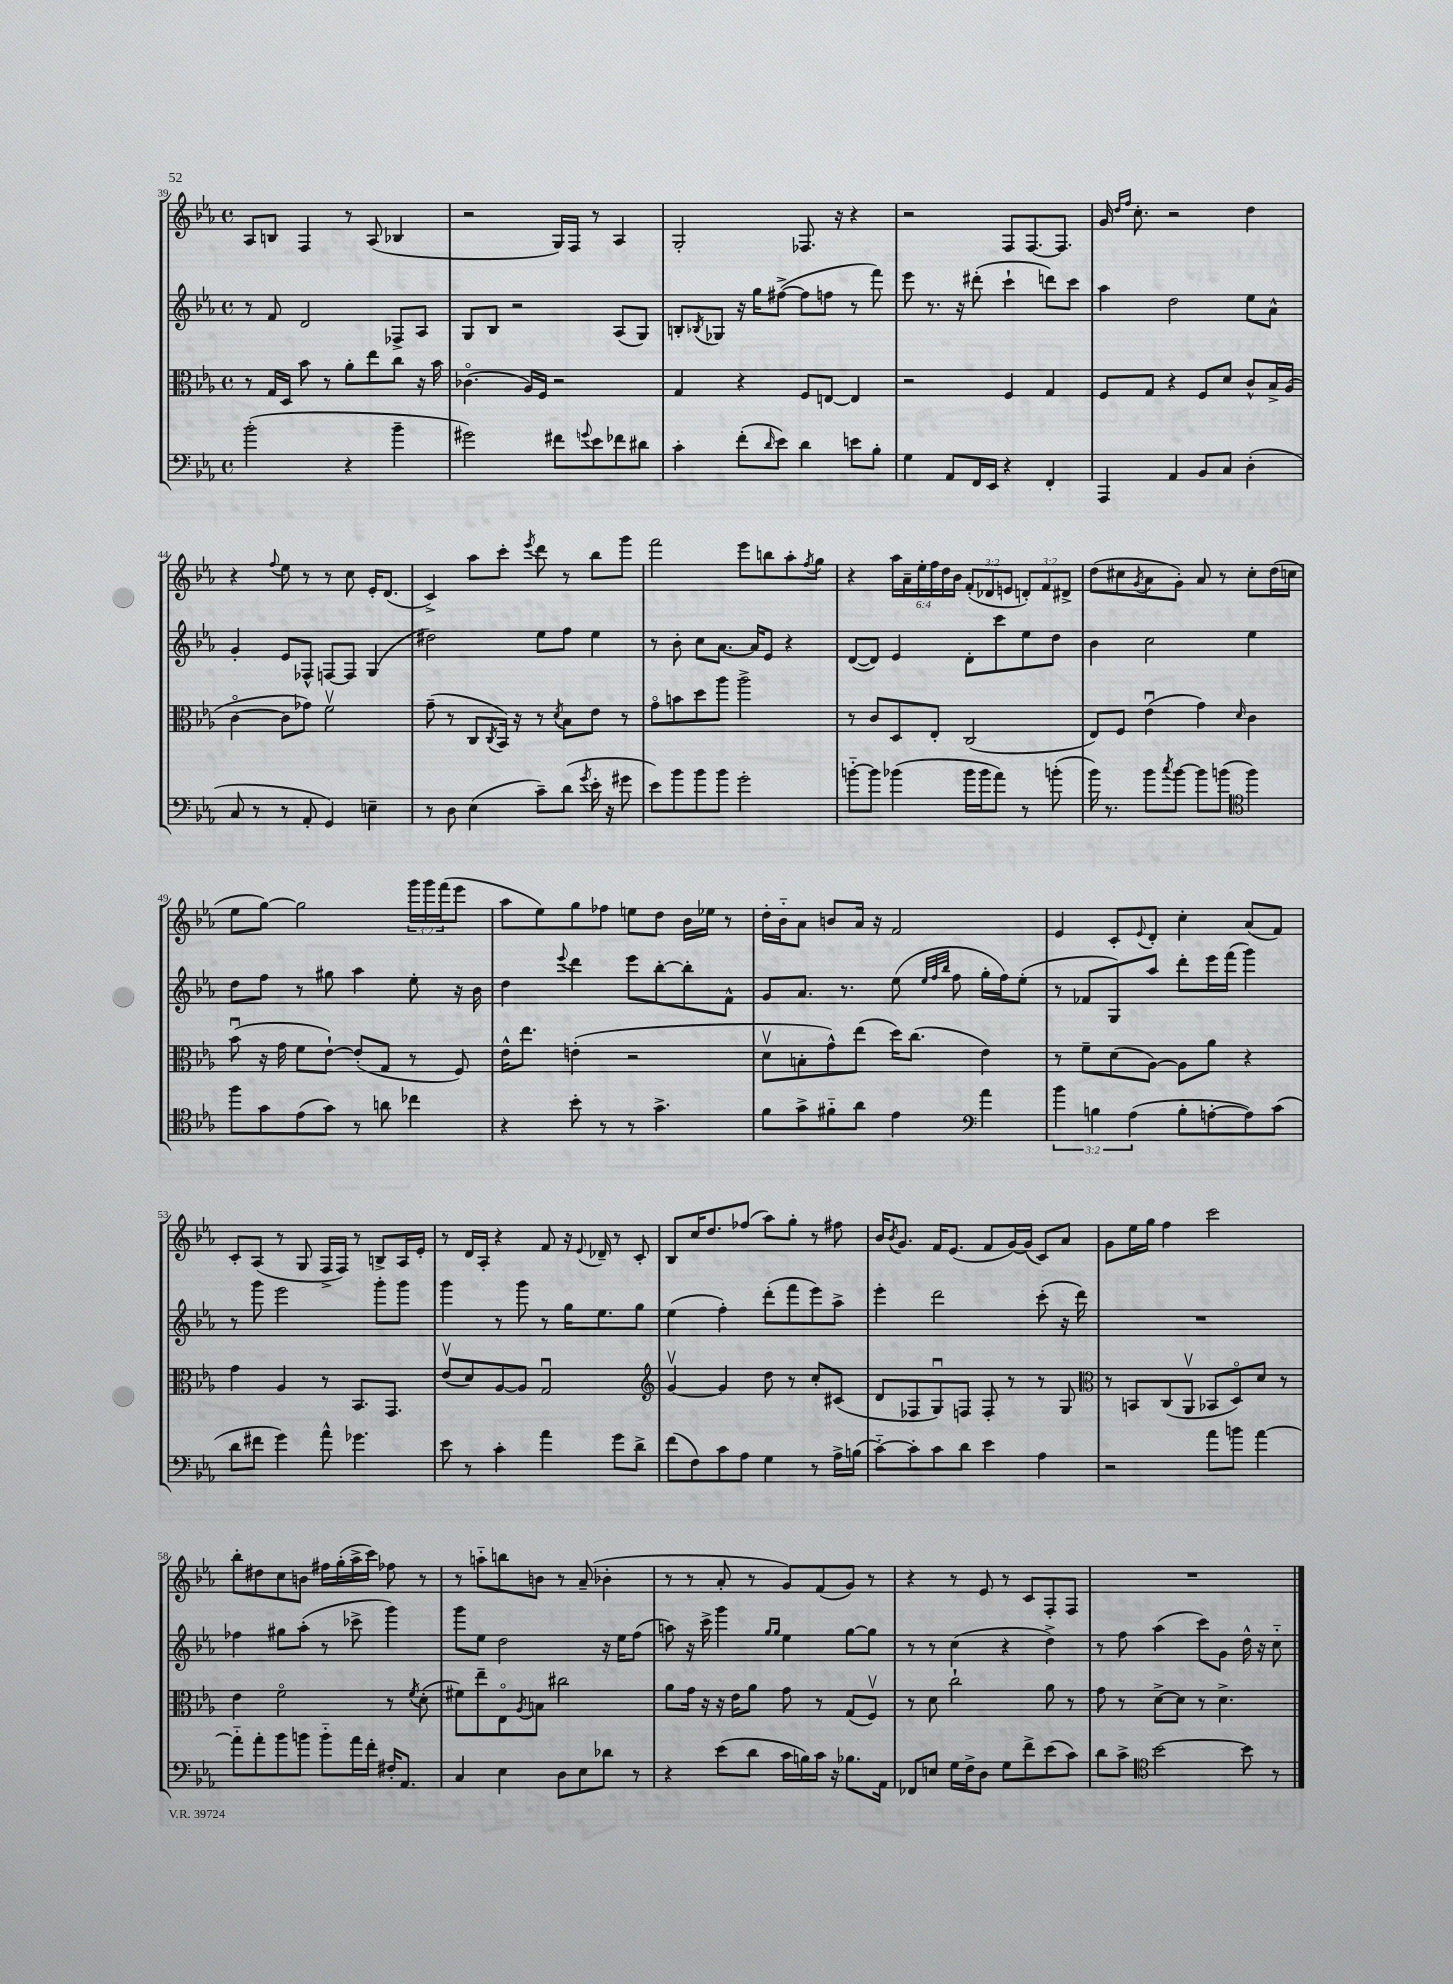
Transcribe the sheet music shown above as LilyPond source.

<<
\new StaffGroup <<
\new Staff = "s0" {
    \clef treble \key ees \major \defaultTimeSignature \time 4/4 \override Staff.TupletNumber.text = #tuplet-number::calc-fraction-text
    aes8 b8 f4 r8 aes8( bes4 |
    r2 g16) f16 r8 aes4 |
    g2-. fes8. r16 r4 |
    r2 f8 f8.~ f8. |
    g'16 \grace { d''16 f''16 } c''8.-. r2 d''4 |
    r4 \appoggiatura { f''8 } ees''8 r8 r8 c''8 ees'16-. d'8.( |
    c'4->) aes''8 c'''8-. \acciaccatura { ees'''8 } d'''8 r8 bes''8 g'''8 |
    f'''2 ees'''8 b''8 aes''8-. \acciaccatura { f''8 } g''8 |
    r4 \tuplet 6/4 { aes''16 aes'16-- ees''16-. f''16 d''16 bes'16 } \tuplet 3/2 { f'8-.( des'8 e'8 } \tuplet 3/2 { d'8-.) f'8 dis'8-> } |
    d''8( cis''8 \acciaccatura { g'8 } aes'8 g'8-.) aes'8 r8 cis''8-. d''16( c''16 |
    ees''8 g''8~) g''2 \tuplet 3/2 { g'''16 g'''16 f'''16( } ees'''8 |
    aes''8 ees''8) g''8 fes''8 e''8 d''8 bes'16 ees''16 r8 |
    d''16-. bes'16-_ aes'8 b'8 aes'16 r16 f'2 |
    ees'4 c'8-. \appoggiatura { ees'8 } d'8-. c''4-. aes'8( f'8) |
    c'8-. aes8( r8 g8 f16-> f16) r8 b8-> aes16 ees'16-. |
    r8 d'16 aes16-. r4 f'8 r16 \appoggiatura { ees'8 } des'16-- r8 c'8-. |
    bes8 c''16 d''8. fes''8( aes''8) g''8-. r8 fis''8 |
    bes'16 \acciaccatura { bes'8 } g'8. f'16 ees'8.( f'8 g'16~) g'16( c'8) aes'8 |
    g'8 ees''16 g''16 f''4 c'''2 |
    bes''8-. dis''8 c''8 b'8 fis''16 g''16-.( aes''16-> c'''16) fes''8 r8 |
    r8 a''8-_ b''8 b'8 r8 aes'8--( bes'4-. |
    r8 r8 aes'8-. r8 g'8) f'8( g'8) r8 |
    r4 r8 ees'8 r8 c'8 f8-. f8 |
    R1 \bar "|." |
}
\new Staff = "s1" {
    \clef treble \key ees \major \defaultTimeSignature \time 4/4
    r8 f'8 d'2 fes8-> aes8 |
    g8 bes8 r2 aes8( g8) |
    b8-. \acciaccatura { bes8 } ges8 r16 g''16 fis''8~->( fis''8 f''8 r8 f'''8) |
    ees'''8 r8. r16 dis'''8-.( c'''4-! d'''8) c'''8 |
    aes''4 d''2 ees''8 aes'8-^ |
    g'4-. ees'8 fes8-^ f8~ f8 g4( |
    dis''2) ees''8 f''8 ees''4 |
    r8 bes'8-. c''8 aes'8.~ aes'16 ees'8 r4 |
    d'8~( d'8) ees'4 d'8-. c'''8 ees''8 d''8 |
    bes'4 c''2 ees''4 |
    d''8 f''8 r8 gis''8 aes''4 ees''8-. r16 bes'16 |
    d''4 \appoggiatura { ees'''8 } d'''4 ees'''8 bes''8~-. bes''8-. f'8-^ |
    g'8 aes'8. r8. ees''8( \grace { ees''32 f''32 bes''32 } f''8 g''16-. f''16) ees''8-.( |
    r8 fes'8 g8) aes''8 d'''8-. ees'''16 f'''16( g'''4) |
    r8 g'''8 ees'''2 g'''8-. g'''8 |
    g'''4 r8 g'''8 r8 g''16 ees''8. g''8 |
    ees''4( f''4-.) d'''8-.( f'''8 ees'''8) aes''8-> |
    ees'''4-. d'''2 c'''8-.( r16 d'''16) |
    R1 |
    fes''4 gis''8 aes''8-.( r8 ces'''8-> g'''4) |
    g'''8 ees''8 d''2 r16 ees''16 f''8( |
    a''8) r16 c'''16-> g'''4 \grace { g''16 g''16 } ees''4 g''8~ g''8 |
    r8 r8 c''4( r4 d''4->) |
    r8 f''8 aes''4( c'''8) g'8 d''16-^ r16 c''8-_ \bar "|." |
}
\new Staff = "s2" {
    \clef alto \key ees \major \defaultTimeSignature \time 4/4
    r8 g16 d16 bes'8 r8 aes'8-. ees''8 c''8 r16 bes'16 |
    ces'4.\flageolet( aes16) f16 r2 |
    g4 r4 f8 e8~ e4 |
    r2 f4 g4 |
    f8 g8 r4 f8 d'8 c'8-^ bes16-> aes16( |
    c'4~\flageolet c'8 ges'8) f'2\upbow |
    g'8--( r8 c8 \acciaccatura { c8 } bes,16) r16 r8 \acciaccatura { d'8 } bes8 ees'8 r8 |
    g'8\flageolet b'8 d''8 aes''8 aes''2-> |
    r8 c'8 d8 ees8-. c2( |
    ees8) f8 ees'4\downbow( g'4) \grace { d'16 } c'4 |
    bes'8\downbow( r16 g'16 f'8 ees'8~-!) ees'8-.( g8 r8 f8) |
    ees'16-^ ees''8. e'4-.( r2 |
    d'8\upbow b8-. g'8-^) ees''8( d''16) c''8.( ees'4) |
    r8 f'8-- d'8( aes8~) aes8 aes'8 r4 |
    g'4 aes4 r8 bes,8. g,8. |
    ees'8\upbow( d'8) aes8~ aes8 g2\downbow |
    \clef treble g'4~\upbow g'4 d''8 r8 c''8-. cis'8( |
    d'8 fes8 g8\downbow) f8 f8-. r8 r8 g8 |
    \clef alto r8 b,8 c8( aes,8\upbow bes,8 d8\flageolet) d'8 r8 |
    ees'4 f'2\flageolet r8 \acciaccatura { f'8 } d'8-.( |
    fis'8) ees''8-- ees8\flageolet \acciaccatura { aes8 } b8 cis''2 |
    aes'8 g'16 r16 r16 ees'16 aes'8 g'8 r8 g8( f8\upbow) |
    r8 d'8 c''2-! aes'8 r8 |
    g'8 r8 d'8~-> d'8 r8 d'4.-> \bar "|." |
}
\new Staff = "s3" {
    \clef bass \key ees \major \defaultTimeSignature \time 4/4 \override Staff.TupletNumber.text = #tuplet-number::calc-fraction-text
    bes'2-.( r4 bes'4-- |
    gis'2) fis'8 \appoggiatura { g'8 } ees'8 fes'8 dis'8 |
    c'4-. f'8-.( \grace { d'16 } ees'8) d'4 e'8 bes8-. |
    g4 aes,8 f,16 ees,16 r4 f,4-. |
    aes,,4 aes,4 bes,8 c8 d4-.( |
    c8 r8 r8 aes,8-. g,4) e4-- |
    r8 d8 ees4( c'8--) d'8( \acciaccatura { g'8 } ees'16-. r16 gis'8 |
    ees'8) bes'8 bes'8 bes'8 g'2-. |
    b'8~-_ b'8 bes'4( bes'16 bes'16 aes'8) r8 b'8-.( |
    bes'16) r8. bes'8 \acciaccatura { c''8 } bes'8~ bes'8 b'8( \clef tenor f''4) |
    f''8 g'8 ees'8( g'8) r8 a'8 ces''4 |
    r4 bes'8-. r8 r8 g'4.-> |
    f'8 g'8-> fis'8-_ aes'8 ees'4 \clef bass aes'4 |
    \tuplet 3/2 { bes'4 b4 aes4( } b8-. a8~-. a8) c'8( |
    d'8 fis'8 g'4) aes'8-^ ges'4. |
    ees'8 r8 c'4-. aes'4 g'8 d'8-> |
    f'8( f8) c'8 aes8 g4 r8 aes16-> b16( |
    c'8~-_) c'8-. c'8 d'8 ees'4 aes4 |
    r2 aes'8 b'8 aes'4~ |
    aes'8-_ aes'8-. bes'8 b'8 b'8-_ aes'16 f'16-. fis16-. aes,8. |
    c4 ees4 d8 ees8 des'8 r8 |
    r4 ees'8( d'8 c'16 b16) c'16 r16 bes8. aes,16 |
    fes,8 e8 g16 f16-> d8 g8 f'8-> ees'8( c'8) |
    d'8 c'8-> \clef tenor bes'2~ bes'8 r8 \bar "|." |
}
>>
>>
\layout { \context { \Score currentBarNumber = #39 } }
